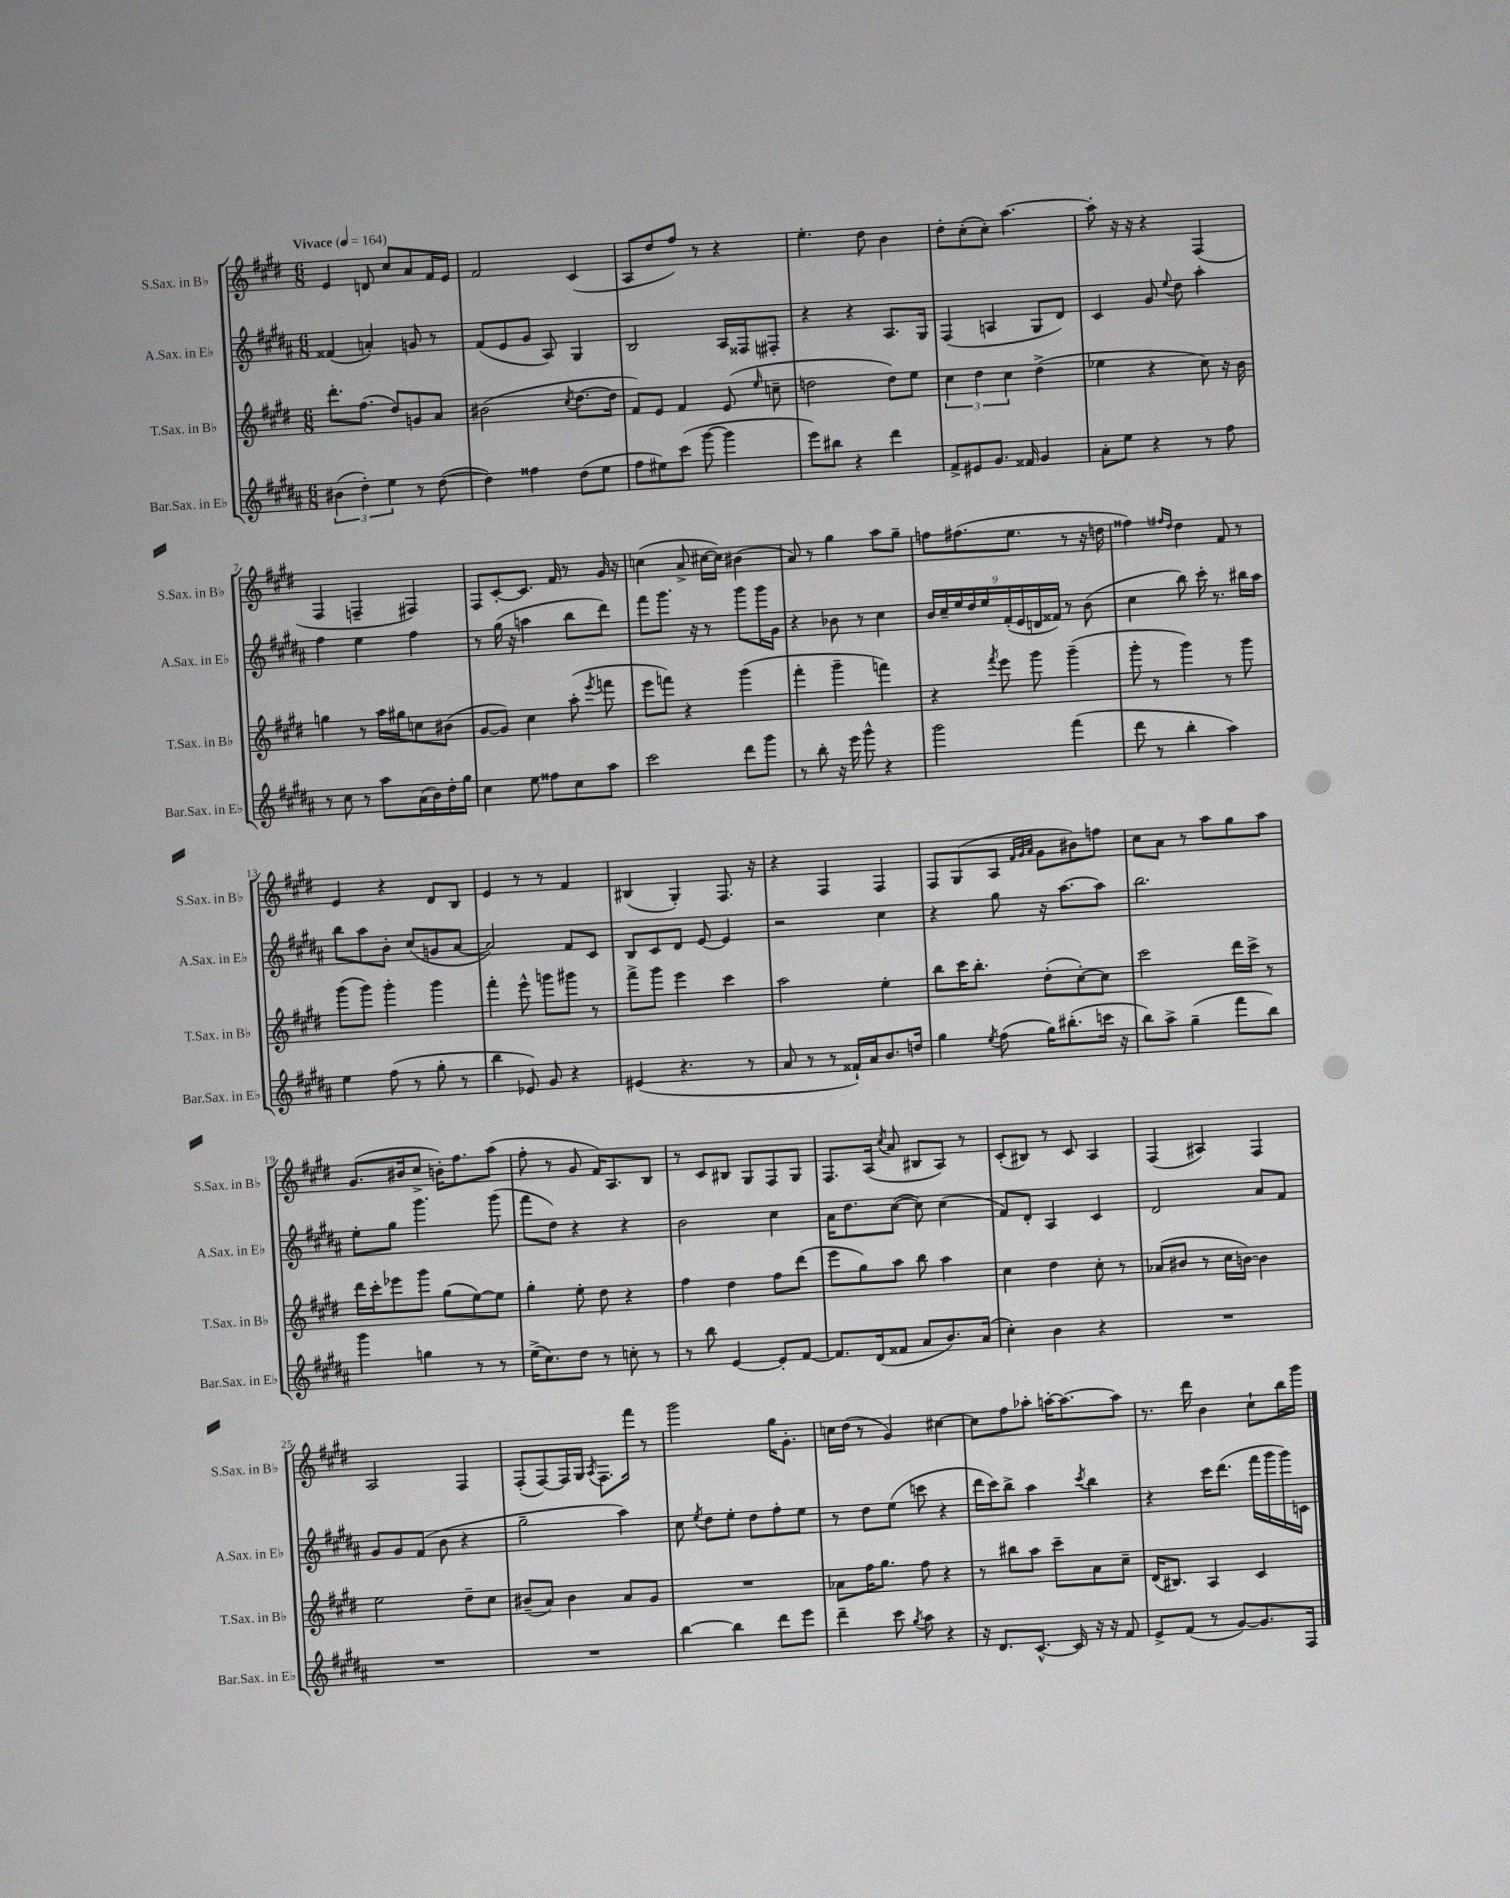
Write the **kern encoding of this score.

**kern	**kern	**kern	**kern
*staff4	*staff3	*staff2	*staff1
*clefG2	*clefG2	*clefG2	*clefG2
*k[f#c#g#d#a#]	*k[f#c#g#d#]	*k[f#c#g#d#a#]	*k[f#c#g#d#]
*M6/8	*M6/8	*M6/8	*M6/8
*MM164	*MM164	*MM164	*MM164
(6b#	8.ddd#'	(4f##	4e
6dd#')	.	.	.
.	(8.ff#	.	.
.	.	4a')	8d
6ee	.	.	.
.	8dd#)	.	8cc#
8r	8g	8g	8a
([8dd#	8a	8r	16f#
.	.	.	16e
=	=	=	=
4dd#])	(2b#	(8f#	2f#
.	.	8e	.
4ff##	.	8g#	.
.	.	8A#)	.
.	8qcc#	.	.
(8dd#	[8.dd#	4G#	(4c#
8ee	.	.	.
.	16dd#]	.	.
=	=	=	=
8ff#	8f#)	2B	8A
8ee#)	8e	.	8dd#
(8ccc#	4f#	.	8ff#)
[8ggg#	.	.	8r
4ggg#]	(8e	16A#	4r
.	.	16F##	.
.	16qqee	.	.
.	8cc~	8F#'	.
=	=	=	=
8eee)	2dd	4r	4.ee'
8bb#	.	.	.
4r	.	4r	.
.	.	.	8dd#
4ddd#	8dd)	8.A#	4b
.	8ee	.	.
.	.	16G#	.
=	=	=	=
8f#^	6cc#	(4F#	8dd#'
8e#	.	.	(8cc#'
.	6dd#	.	.
8.g#	.	4A	8cc#')
.	6cc#	.	.
.	.	.	[4.aa
16f##	.	.	.
4g#	(4dd#^	8G#	.
.	.	8d#)	.
=	=	=	=
8a#'	4ee-	4c#	8aa']
8ee	.	.	16r
.	.	.	16r
4r	4r	8g#	4r
.	.	8qqee	.
.	.	8dd#	.
8r	8cc#)	4aa#'	(4F#
8ff#	16r	.	.
.	16b	.	.
=	=	=	=
8r	4gg	4ff#	4F#
8cc#	.	.	.
8r	8r	4ee	4F~
8aa#	16aa	.	.
.	16gg#	.	.
(16a#	8cc	4ff#	4F#)
16b)	.	.	.
16dd#'	(8b#	.	.
16gg#	.	.	.
=	=	=	=
4cc#	[8g#	8r	8F#
.	8g#])	(16gg#	[8c#'
.	.	16r	.
8ee	4cc#	4aa	8.c#]
8ff##	.	.	.
.	.	.	16f#
8cc#	(8aa'	8bb	8r
.	8qeee	.	.
8aa#	8fff	8ddd#)	16g#
.	.	.	16r
=	=	=	=
2ccc#	8eee	8fff#	(4cc
.	8fff)	8.ggg#	.
.	4r	.	8a^
.	.	16r	.
.	.	8r	[16cc#
.	.	.	16cc#])
8ddd#	(4ggg#	8ggg#	(4b#
8ggg#	.	16ggg#	.
.	.	16g#	.
=	=	=	=
8r	4fff#'	4r	8a)
8bb'	.	.	8r
16r	4ggg#~	8b-	4gg#
16eee	.	.	.
8ggg#^^	.	8r	.
4r	4fff)	4cc#	8aa
.	.	.	8gg#~
=	=	=	=
2ggg#	4r	18b	8ff
.	.	18cc#~	.
.	.	18ee	.
.	.	.	(8.ff#
.	.	18dd#	.
.	.	18ee	.
.	8qfff#	.	.
.	8eee	.	.
.	.	(18f#'	.
.	.	.	8.ee
.	.	18e	.
.	8ggg#	.	.
.	.	18d	.
.	.	18f##)	.
(4fff#	(4ggg#~	8r	8r
.	.	(8b	16r
.	.	.	16dd
=	=	=	=
8ddd#	8ggg#'	4cc#	4ff##)
8r	8r	.	.
.	.	.	16qqff#
.	.	.	16qqdd#
4bb'	4ggg#)	8bb)	4dd#
.	.	16ccc#'	.
.	.	8.r	.
4aa#)	8r	.	8f#
.	8ggg#	16bb#	8r
.	.	16aa#	.
=	=	=	=
4ee	(8ggg#	8bb	4e
.	8ggg#)	8aa#	.
(8ff#	4ggg#'	8b'	4r
8r	.	(8cc#	.
8gg#'	4ggg#	8g	8d#
8r	.	[8a#	8B
=	=	=	=
4bb	4fff#'	2a#])	4e
8e-)	8eee^^	.	8r
8g#	8ggg	.	8r
4r	8ggg#	8f#	4f#
.	8r	8c#	.
=	=	=	=
(4e#	8fff#^	8B	(4B#
.	8ggg#	8c#	.
4.r	4eee	8d#	4G#')
.	.	[8e	.
.	4ccc#	4e]	8.F#
8r	.	.	.
.	.	.	16r
=	=	=	=
8a#	2aa	2r	4r
8r	.	.	.
8r	.	.	4F#
16f##`)	.	.	.
16a#	.	.	.
8.b	4ee'	4cc#	4F#
16dd	.	.	.
=	=	=	=
4gg#	8bb	4r	8F#
.	16ccc#	.	(8G#
.	8.bb'	.	.
8qee	.	.	.
(8ff#	.	8gg#	8A
.	.	.	32qqf#
.	.	.	32qqg#
.	.	.	32qqa
16gg#)	(8dd#'	16r	8g#
(8.bb#'	.	[8.aa#	.
.	[8cc#')	.	8b#)
16ccc	8cc#]	8aa#]	8ff
16r	.	.	.
=	=	=	=
8bb)	2ccc#	2.bb	8cc#
8aa#^	.	.	8a
(4gg#~	.	.	8r
.	.	.	8aa
8fff#	16ddd#	.	8gg#
.	16ccc#^	.	.
8bb)	8r	.	8aa
=	=	=	=
4ggg#	16ddd#	8ee'	(8.g#
.	16ccc#'	.	.
.	8eee-	8gg#	.
.	.	.	16b#
4gg	8ggg#	4.ggg#	8cc#^
.	(8gg#	.	16b')
.	.	.	8.ff#
8r	[8ee)	.	.
8r	8ee]	(8ggg#	(8aa
=	=	=	=
(16ee^	4gg#'	8fff#	8ff#'
8.cc#)	.	.	.
.	.	8dd#)	8r
8dd#	8ee'	4r	8g#
8r	8dd#	.	16f#)
.	.	.	8.A
8cc'	4r	4r	.
8r	.	.	8B
=	=	=	=
8r	4ff#	2b	8r
8bb	.	.	8c#
[4e	4dd#	.	8B#
.	.	.	8G#
8e']	8ff#	4cc#	8F#
[8f#	(8ddd#	.	8G#
=	=	=	=
8.f#]	8eee	16a#	8.F#
.	.	8.dd#	.
.	8gg#)	.	.
(16d#	.	.	(16A
.	.	.	8qcc#
8f##	8aa	([8cc#	8a
8a#	8bb	8cc#])	8B#
8.b)	4aa	(4cc#	8A)
.	.	.	8r
(16a#	.	.	.
=	=	=	=
4cc#')	4cc#	8f#)	(8c#'
.	.	8d#'	8B#)
4b	4dd#	4A#	8r
.	.	.	8c#
4r	8cc#'	4c#	4A
.	8r	.	.
=	=	=	=
2.r	(8a-	2d#	(4F#
.	8b#	.	.
.	8r	.	4A#)
.	16cc#	.	.
.	[16b)	.	.
.	4b]	8a#	4F#
.	.	8f#	.
=	=	=	=
2.r	2ee	8g#	2A
.	.	8g#	.
.	.	(8f#	.
.	.	8b	.
.	8dd#~	4r	4F#
.	8cc#	.	.
=	=	=	=
2.r	(8b#~	2gg#~	(8F#'
.	8a)	.	[8F#)
.	4b#	.	16F#]
.	.	.	16G#
.	.	.	8qA
.	.	.	8.F#
.	8a	4aa#)	.
.	.	.	16fff#
.	8g#	.	8r
=	=	=	=
[4bb	2.r	8cc#	2ggg#
.	.	8qee	.
.	.	8dd#	.
4bb]	.	8ee'	.
.	.	8dd#	.
8ddd#	.	8ff#'	16gg#
.	.	.	8.g#'
8eee	.	8ee	.
=	=	=	=
4ddd#~	8a-	8r	16cc
.	.	.	(16dd#
.	16ff#	8dd#	8r
.	8.gg#	.	.
8ccc#	.	(8ee	4g#)
8qgg#	.	.	.
8aa#	8ff#	8ccc	.
4r	4r	4r	[4cc#
=	=	=	=
16r	8r	16ddd#	8cc#]
8.d#	.	16ccc#)	.
.	8bb#	8bb^	8ff#
[8.c#^^	8aa	4aa#	8aa-'
.	8ccc#~	.	[16aa'
16c#]	.	.	8.aa_
.	.	8qccc#	.
16r	8a	4bb	.
16r	.	.	.
8f#	8cc#~	.	8aa]
=	=	=	=
8e^	(16d#	4r	8.r
.	8.B#)	.	.
(8f#	.	.	.
.	.	.	16ddd#
8r	4A	16ccc#	4b
.	.	(8.ddd#	.
[8g#)	.	.	.
8.g#]	4c#	16fff#	8cc#`
.	.	16ggg#	.
.	.	16ggg#)	16bb
16F#	.	16c	16ggg#
==	==	==	==
*-	*-	*-	*-
